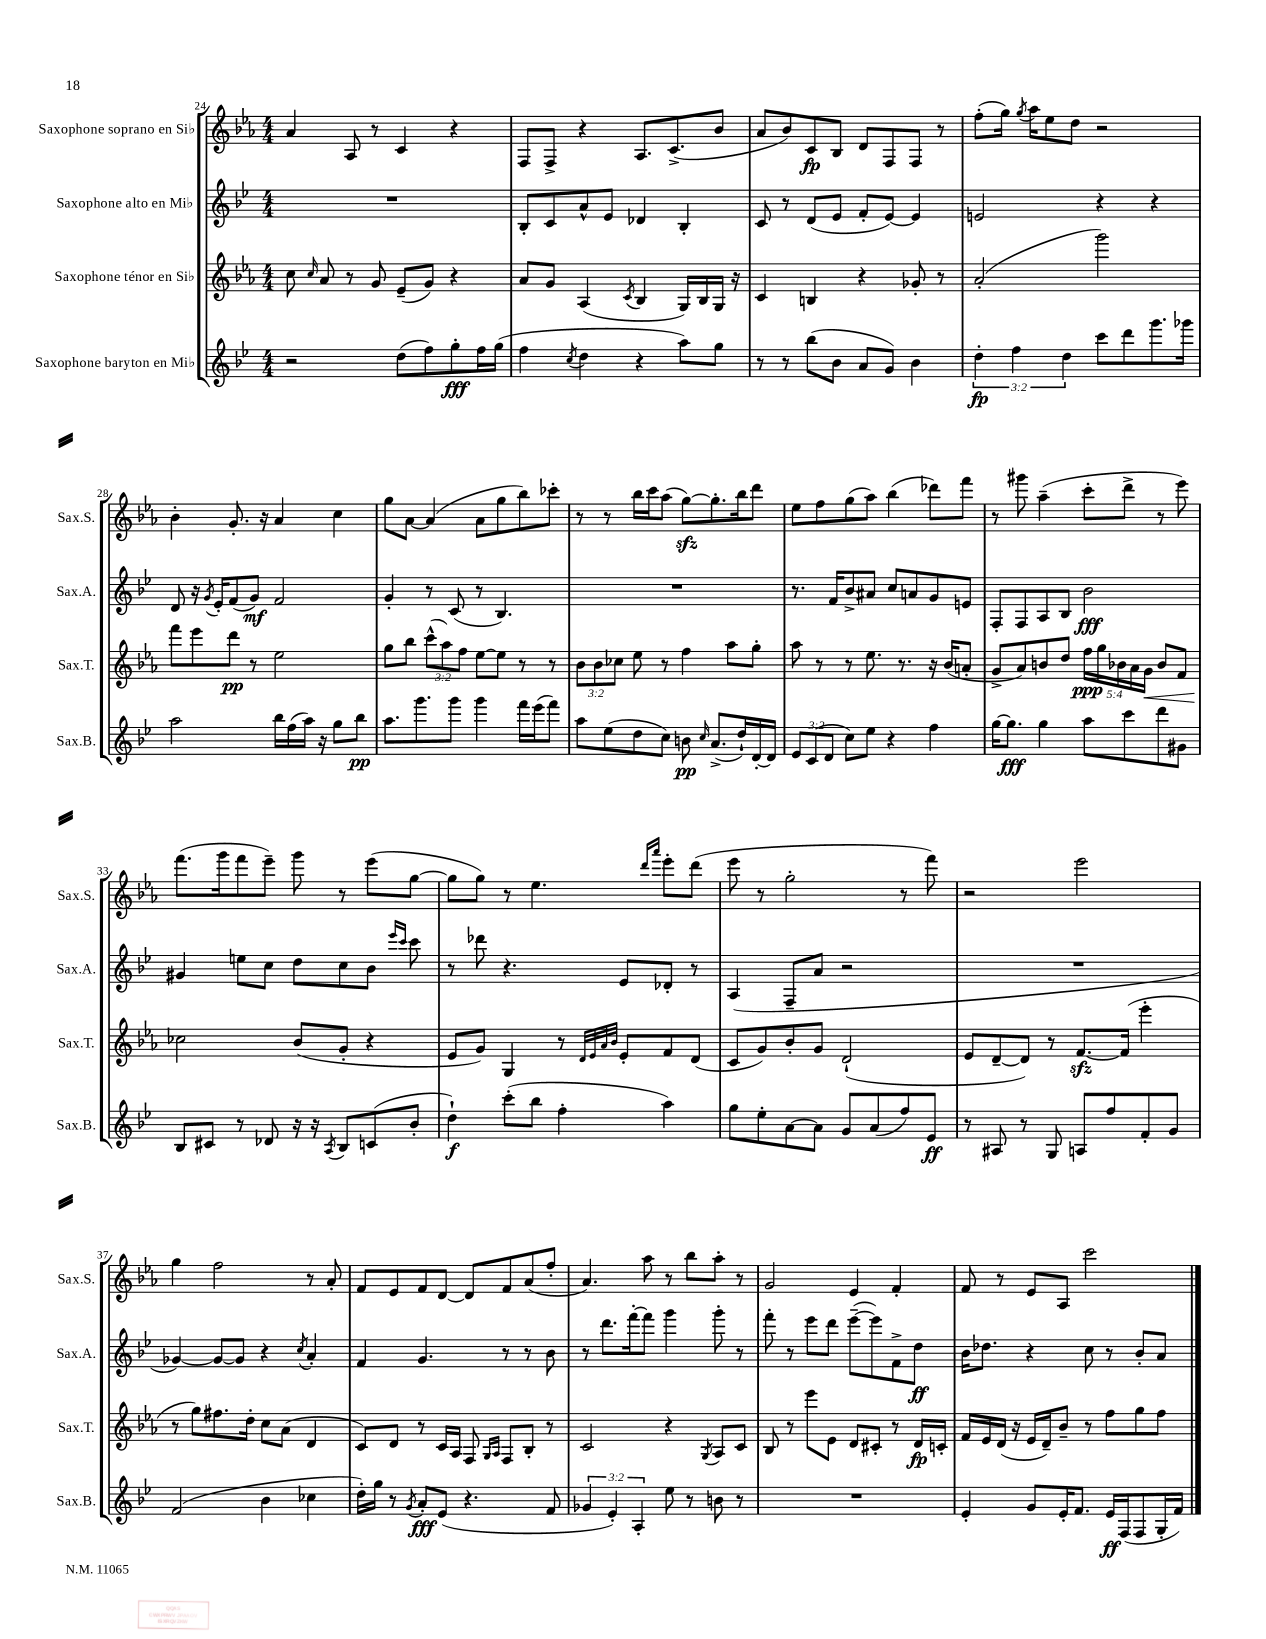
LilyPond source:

<<
\new StaffGroup <<
\new Staff = "s0" \with { instrumentName = "Saxophone soprano en Sib" shortInstrumentName = "Sax.S." } {
    \clef treble \key ees \major \numericTimeSignature \time 4/4
    \autoBeamOff aes'4 aes8 r8 c'4 r4 |
    f8[ f8]-> r4 aes8.[ c'8.->( bes'8] |
    aes'8[ bes'8) c'8\fp bes8] d'8[ f8 f8] r8 |
    f''8[-.( g''16]) \acciaccatura { g''8 } aes''16[ ees''8 d''8] r2 |
    bes'4-. g'8.-. r16 aes'4 c''4 |
    g''8[ aes'8]~ aes'4( aes'8[ g''8 bes''8) ces'''8]-. |
    r8 r8 bes''16[ c'''16 aes''8]( g''8[~\sfz) g''8.-. bes''16 d'''8] |
    ees''8[ f''8 g''8( aes''8]) bes''4( des'''8[) f'''8] |
    r8 gis'''8 aes''4--( c'''8[-. d'''8]-> r8 ees'''8) |
    f'''8.[( g'''16 f'''8 ees'''8]--) g'''8 r8 ees'''8[( g''8]~ |
    g''8[ g''8]) r8 ees''4. \grace { d'''16[ aes'''16] } ees'''8[-. d'''8]( |
    ees'''8 r8 g''2-. r8 f'''8) |
    r2 ees'''2 |
    g''4 f''2 r8 aes'8-. |
    f'8[ ees'8 f'8 d'8]~ d'8[ f'8 aes'8( f''8]-. |
    aes'4.) aes''8 r8 bes''8[ aes''8]-. r8 |
    g'2 ees'4 f'4-. |
    f'8 r8 ees'8[ aes8] c'''2 \bar "|." |
}
\new Staff = "s1" \with { instrumentName = "Saxophone alto en Mib" shortInstrumentName = "Sax.A." } {
    \clef treble \key bes \major \numericTimeSignature \time 4/4
    \autoBeamOff R1 |
    bes8[-. c'8 a'8-^ ees'8] des'4 bes4-. |
    c'8 r8 d'8[( ees'8] f'8[-. ees'8]~) ees'4 |
    e'2 r4 r4 |
    d'8 r16 \acciaccatura { g'8 } ees'16[-. f'8( g'8]\mf) f'2 |
    g'4-. r8 c'8( r8 bes4.) |
    R1 |
    r8. f'16[ bes'8-> ais'8] c''8[ a'8 g'8 e'8] |
    f8[-. f8 a8 bes8] bes'2\fff |
    gis'4 e''8[ c''8] d''8[ c''8 bes'8] \grace { ees'''16[ c'''16] } c'''8 |
    r8 des'''8 r4. ees'8[ des'8]-. r8 |
    a4( f8[-- a'8] r2 |
    R1 |
    ges'4~) ges'8[~ ges'8] r4 \acciaccatura { c''8 } a'4-. |
    f'4 g'4. r8 r8 bes'8 |
    r8 d'''8.[ f'''16~-. f'''8] g'''4 g'''8-. r8 |
    f'''8-. r8 ees'''8[ d'''8] ees'''8[~--( ees'''8) f'8-> d''8]\ff |
    bes'16[ des''8.] r4 c''8 r8 bes'8[-. a'8] \bar "|." |
}
\new Staff = "s2" \with { instrumentName = "Saxophone ténor en Sib" shortInstrumentName = "Sax.T." } {
    \clef treble \key ees \major \numericTimeSignature \time 4/4 \override Staff.TupletNumber.text = #tuplet-number::calc-fraction-text
    \autoBeamOff c''8 \grace { c''16 } aes'8 r8 g'8 ees'8[--( g'8]) r4 |
    aes'8[ g'8] aes4( \acciaccatura { c'8 } bes4 g16[) bes16 g16] r16 |
    c'4 b4 r4 ges'8-. r8 |
    aes'2-.( g'''2) |
    f'''8[ ees'''8 d'''8]\pp r8 ees''2 |
    g''8[ bes''8] \tuplet 3/2 { c'''8[-^( aes''8) f''8] } ees''8[~ ees''8] r8 r8 |
    \tuplet 3/2 { bes'8[ bes'8 ces''8] } ees''8 r8 f''4 aes''8[ g''8]-. |
    aes''8 r8 r8 ees''8. r8. r16 bes'16[( a'8]-. |
    g'8[-> aes'8) b'8 d''8] \tuplet 5/4 { f''16[\ppp g''16 bes'16 aes'16 g'16]\< } bes'8[ f'8] |
    ces''2\! bes'8[( g'8]-. r4 |
    ees'8[ g'8]) g4 r8 \grace { d'32[ ees'32 aes'32 bes'32] } ees'8[-. f'8 d'8]( |
    c'8[ g'8) bes'8-. g'8] d'2-!( |
    ees'8[ d'8~-- d'8]) r8 f'8.[~\sfz f'16]( ees'''4-. |
    r8 g''8[) fis''8. d''16]-. c''8[ aes'8]( d'4 |
    c'8[) d'8] r8 c'16[ aes16] f8 \grace { g16[ aes16] } f8[ bes8]-. r8 |
    c'2 r4 \acciaccatura { g8 } aes8[ c'8] |
    bes8 r8 ees'''8[ ees'8] d'8[ cis'8]-. r8 d'16[\fp c'16]-. |
    f'16[ ees'16 d'16]( r16 ees'16[ d'16--) bes'8]-- r8 f''8[ g''8 f''8] \bar "|." |
}
\new Staff = "s3" \with { instrumentName = "Saxophone baryton en Mib" shortInstrumentName = "Sax.B." } {
    \clef treble \key bes \major \numericTimeSignature \time 4/4 \override Staff.TupletNumber.text = #tuplet-number::calc-fraction-text
    \autoBeamOff r2 d''8[( f''8) g''8-.\fff f''16 g''16]( |
    f''4 \acciaccatura { c''8 } d''4 r4 a''8[) g''8] |
    r8 r8 bes''8[( bes'8] a'8[ g'8]) bes'4 |
    \tuplet 3/2 { d''4-.\fp f''4 d''4 } c'''8[ d'''8 g'''8. ges'''16] |
    a''2 bes''16[ f''16( a''16]) r16 g''8[ bes''8]\pp |
    a''8.[ g'''8. g'''8] g'''4 f'''16[ ees'''16( f'''8]) |
    a''8[ ees''8( d''8 c''8]) b'8\pp \grace { c''16 } a'8.[->( d''16-!) d'16~-. d'16] |
    \tuplet 3/2 { ees'8[ c'8( d'8] } c''8[) ees''8] r4 f''4 |
    g''16[~ g''8.]\fff g''4 a''8[ c'''8 d'''8 gis'8] |
    bes8[ cis'8] r8 des'8 r16 r16 \acciaccatura { a8 } bes8[ c'8( bes'8]-. |
    d''4-!\f) c'''8[-.( bes''8] f''4-. a''4) |
    g''8[ ees''8-. a'8~ a'8] g'8[ a'8( f''8) ees'8]\ff |
    r8 ais8 r8 g8 a8[ f''8 f'8-. g'8] |
    f'2( bes'4 ces''4 |
    d''16[-.) g''16] r8 \acciaccatura { g'8 } a'8[-.\fff ees'8]( r4. f'8 |
    \tuplet 3/2 { ges'4 ees'4-.) a4-. } ees''8 r8 b'8 r8 |
    R1 |
    ees'4-. g'8[ ees'16-. f'8.] ees'16[\ff f16( f8 g16-. f'16]) \bar "|." |
}
>>
>>
\layout { \context { \Score currentBarNumber = #24 } }
